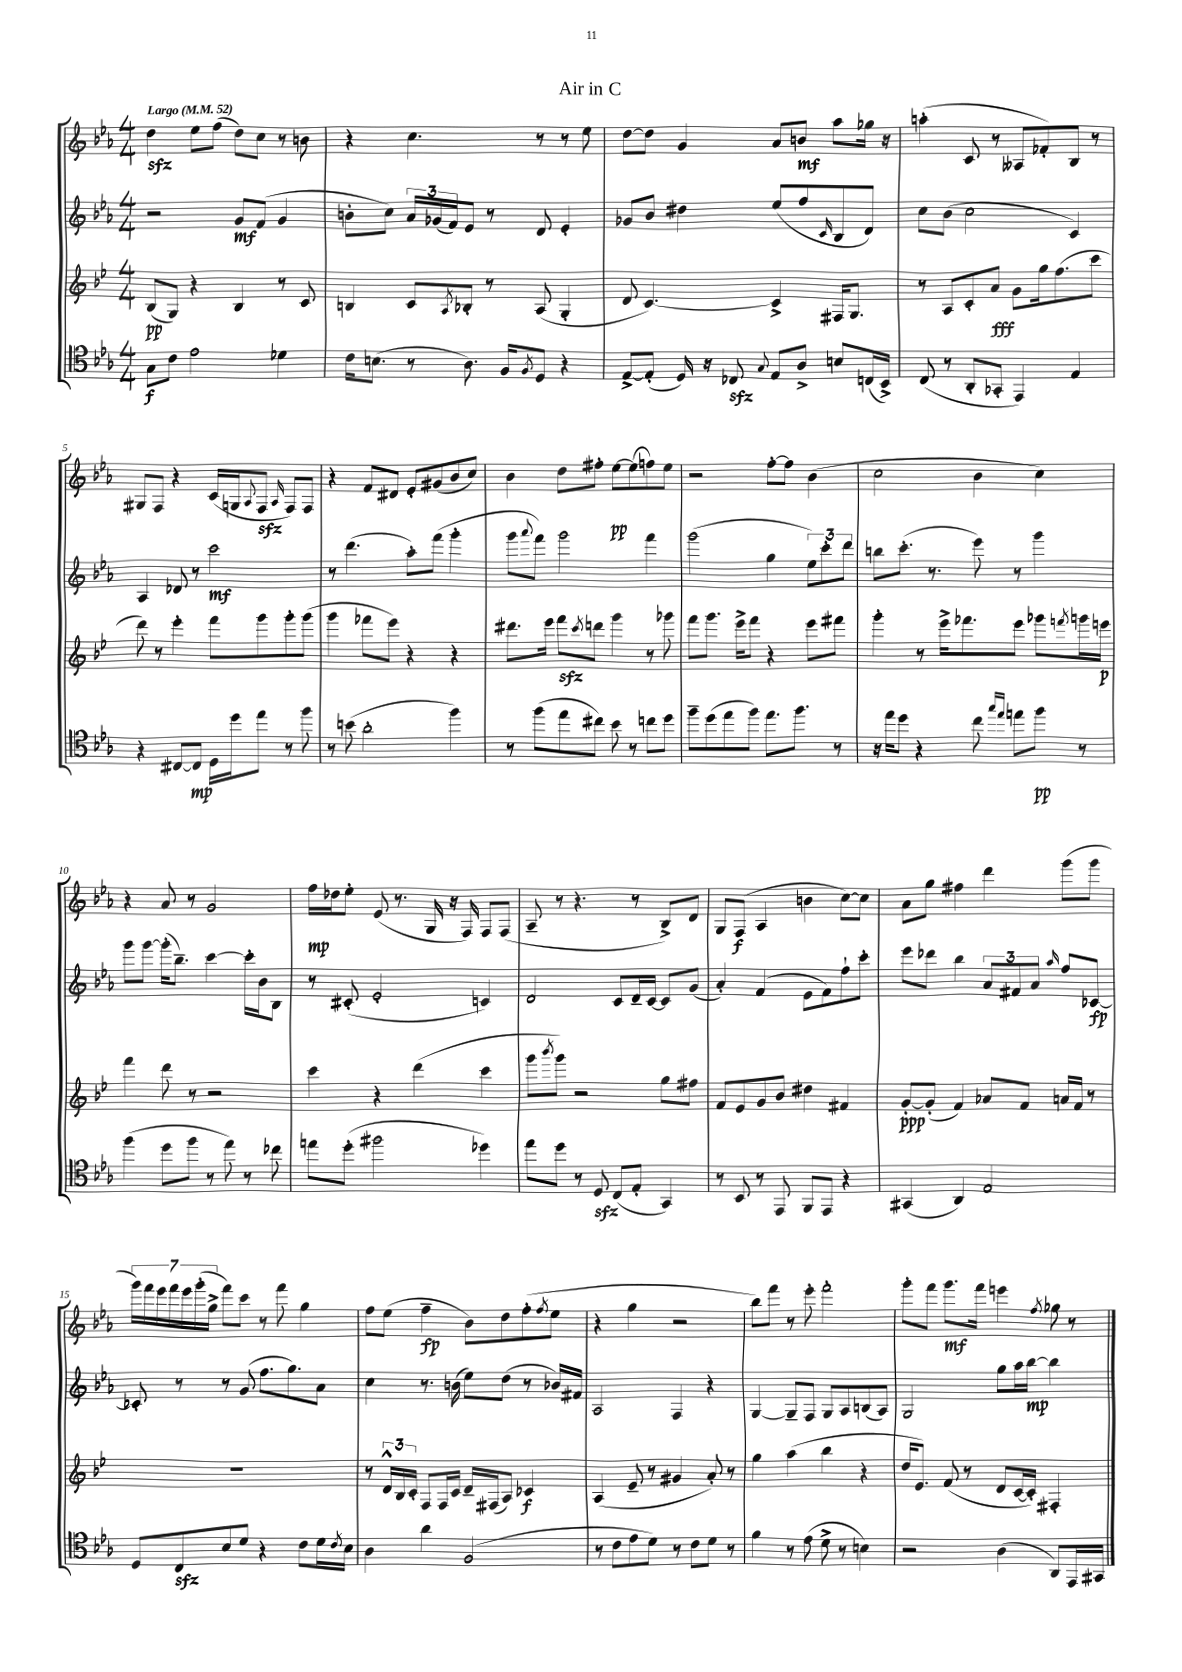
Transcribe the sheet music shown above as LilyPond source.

\header { title = "Air in C" }
<<
\new StaffGroup <<
\new Staff = "s0" {
    \clef treble \key ees \major \numericTimeSignature \time 4/4 \tempo "Largo" 4 = 52
    d''4\sfz ees''8 f''8( d''8) c''8 r8 b'8 |
    r4 c''4. r8 r8 ees''8 |
    d''8~ d''8 g'4 aes'8 b'8\mf aes''8 ges''16 r16 |
    a''4-.( c'8 r8 aeses8 fes'8-.) bes8 r8 |
    gis8 f8 r4 c'16( g16 \appoggiatura { aes8 } f8\sfz \grace { aes16 } f8) f8 |
    r4 f'8 dis'8 ees'8-. gis'8( bes'8 c''8) |
    bes'4 d''8 fis''8-. ees''8~\pp ees''8( f''8) ees''8 |
    r2 f''8~-. f''8 bes'4( |
    c''2 bes'4 c''4) |
    r4 aes'8 r8 g'2 |
    f''16\mp des''16 ees''8-. ees'8( r8. g16 r16 f16) f8 f8( |
    aes8-- r8 r4. r8 bes8->) d'8 |
    g8 f8\f( aes4 b'4 c''8~) c''8 |
    aes'8 g''8 fis''4 d'''4 g'''8( g'''8 |
    \tuplet 7/4 { g'''16) f'''16 ees'''16 f'''16 ees'''16 g'''16-.( g''16-> } f'''8) c'''8 r8 f'''8 g''4 |
    f''8 ees''8( f''4--\fp bes'8) d''8 f''8-.( \acciaccatura { f''8 } ees''8 |
    r4 g''4 r2 |
    bes''8) f'''8 r8 ees'''8-. f'''2-. |
    g'''8-. f'''8 g'''8.\mf f'''16 e'''4 \acciaccatura { f''8 } ges''8 r8 \bar "|." |
}
\new Staff = "s1" {
    \clef treble \key ees \major \numericTimeSignature \time 4/4
    r2 g'8\mf f'8( g'4 |
    b'8-. c''8) \tuplet 3/2 { aes'16 ges'16( f'16) } ees'8 r8 d'8 ees'4-. |
    ges'8 bes'8 dis''4 ees''8( f''8 \grace { c'16 } bes8 d'8) |
    c''8 bes'8( c''2 c'4) |
    aes4 des'8 r8 c'''2\mf |
    r8 d'''4.( aes''8-.) f'''8( g'''4-. |
    g'''8 \appoggiatura { aes'''8 } f'''8) g'''2 f'''4 |
    g'''2( g''4 \tuplet 3/2 { ees''8) c'''8-. d'''8 } |
    b''8 c'''8.-.( r8. ees'''8) r8 g'''4 |
    g'''8 g'''8~ g'''16-.( bes''8.--) c'''4~ c'''16-. bes'16 bes8 |
    r8 cis'8-.( ees'2-. c'4) |
    d'2 c'8 d'16-- c'16~ c'8 g'8( |
    aes'4-.) f'4( ees'8 f'8) f''8-! c'''8-. |
    ees'''8 des'''8 bes''4 \tuplet 3/2 { aes'8 fis'8 aes'8 } \grace { aes''16 } f''8 ces'8~\fp |
    ces'8-. r8 r8 g'8( f''8. g''8.) aes'8 |
    c''4 r8. b'16( ees''8) d''8( r8 bes'16) fis'16 |
    aes2 f4 r4 |
    g4~ g8-- f8 g8 aes8 b8( aes8) |
    g2 g''8 aes''16 bes''16~\mp bes''4 \bar "|." |
}
\new Staff = "s2" {
    \clef treble \key bes \major \numericTimeSignature \time 4/4
    bes8\pp( g8) r4 bes4 r8 c'8 |
    b4 c'8 \acciaccatura { a8 } bes8-. r8 a8( g4-. |
    d'8 c'4.~) c'4-> fis16 g8. |
    r8 a8 c'8-. a'8\fff g'8 g''16 f''8.( c'''8 |
    d'''8) r8 ees'''4-. f'''8 g'''8 g'''8-. g'''8( |
    g'''4 fes'''8 ees'''8) r4 r4 |
    dis'''8. ees'''16 f'''8\sfz \acciaccatura { c'''8 } d'''8 g'''4 r8 ges'''8 |
    f'''8 g'''8. ees'''16-> f'''8 r4 ees'''8 fis'''8 |
    g'''4-. r8 ees'''16-> fes'''8. ees'''8 ges'''8 \acciaccatura { f'''8 } g'''16 e'''16\p |
    f'''4 d'''8 r8 r2 |
    c'''4 r4 d'''4( c'''4 |
    g'''8 \acciaccatura { bes'''8 } g'''8) r2 g''8 fis''8 |
    f'8 ees'8 g'8 bes'8 dis''4 fis'4 |
    g'8~-.\ppp g'8-.( f'4) aes'8 f'8 a'16 f'16 r8 |
    R1 |
    r8 \tuplet 3/2 { d'16-^ bes16 c'16-. } f8 f16 c'16 d'16-- fis16( a8) ces'4\f |
    a4( ees'8-- r8 gis'4 a'8-.) r8 |
    g''4 a''4( bes''4 r4 |
    d''16 ees'8.) f'8( r8 d'8 c'16~ c'16-.) fis4-. \bar "|." |
}
\new Staff = "s3" {
    \clef tenor \key ees \major \numericTimeSignature \time 4/4
    g8\f c'8 ees'2 des'4 |
    c'16 b8.( r8 aes8.) f16 \acciaccatura { f8 } d8 r4 |
    ees8~-> ees8-.( d16) r16 ces8\sfz \appoggiatura { g8 } ees8 aes8-> b8 c16( bes,16->) |
    c8( r8 aes,8-. ges,8-. ees,4) ees4 |
    r4 cis8~ cis8\mp d16 d''16 ees''8 r8 f''8 |
    r8 b'8( aes'2-. f''4) |
    r8 f''8( ees''8 cis''8) bes'8 r8 c''8 d''8 |
    f''8-- d''8( ees''8 f''8) ees''8. f''8. r8 |
    r16 ees''16 d''8 r4 c''8 \grace { g''16 ees''16 } e''8 f''8\pp r8 |
    f''4( d''8 f''8 r8 ees''8) r8 ces''8 |
    e''8 d''8-.( fis''2 des''4) |
    ees''8 d''8 r8 d8\sfz c8( ees8-. g,4) |
    r8 bes,8 r8 ees,8 f,8 ees,8 r4 |
    gis,4( aes,4) ees2 |
    d8 c8\sfz bes8 d'8 r4 c'8 d'16 \acciaccatura { c'8 } bes16 |
    aes4 aes'4 f2( |
    r8 c'8 ees'8 d'8) r8 c'8 d'8 r8 |
    f'4 r8 ees'8( d'8-> r8 b4) |
    r2 aes4( aes,8) ees,16 gis,16 \bar "|." |
}
>>
>>
